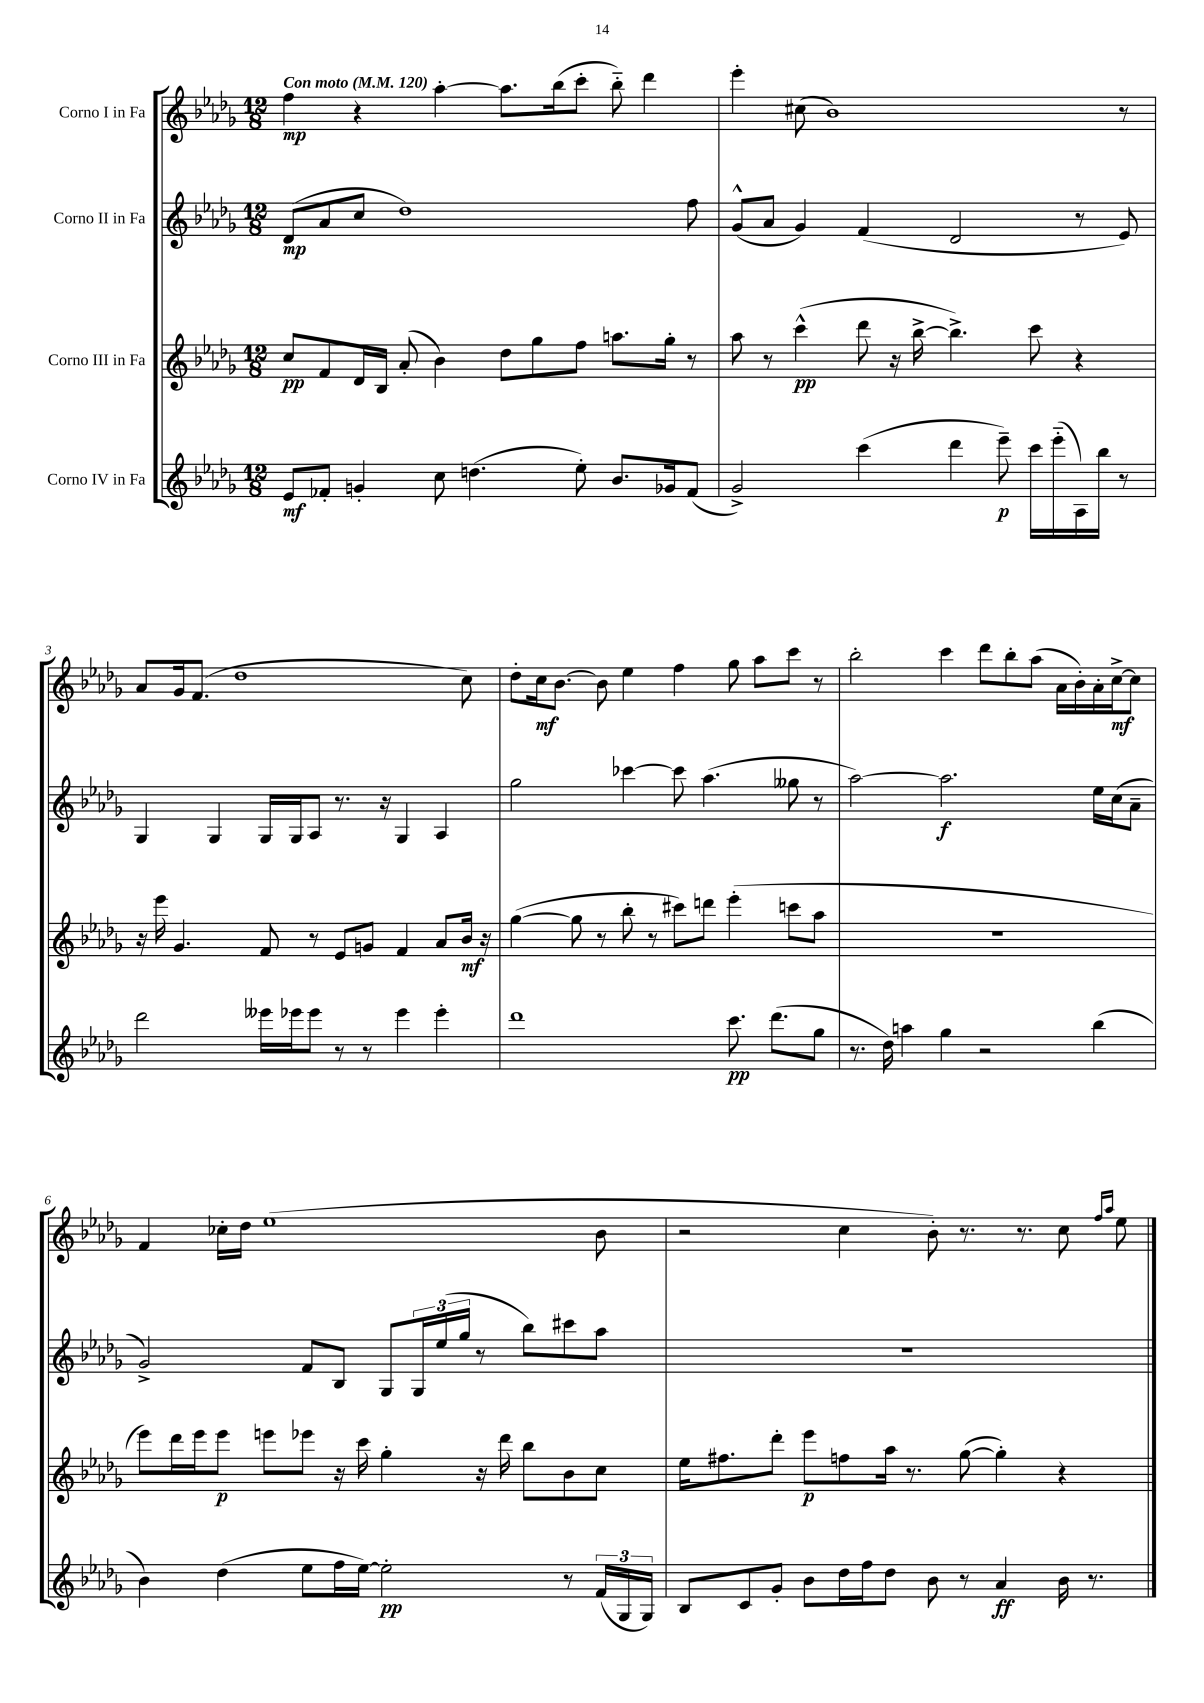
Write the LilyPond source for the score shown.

<<
\new StaffGroup <<
\new Staff = "s0" \with { instrumentName = "Corno I in Fa" } {
    \clef treble \key des \major \numericTimeSignature \time 12/8 \tempo "Con moto" 4 = 120
    f''4\mp r4 aes''4~-. aes''8. bes''16( c'''8-. bes''8-_) des'''4 |
    ees'''4-. cis''8( bes'1) r8 |
    aes'8 ges'16 f'8.( des''1 c''8) |
    des''8-. c''16\mf bes'8.~ bes'8 ees''4 f''4 ges''8 aes''8 c'''8 r8 |
    bes''2-. c'''4 des'''8 bes''8-. aes''8( aes'16 bes'16-.) aes'16-. c''16~->\mf c''8 |
    f'4 ces''16-. des''16 ees''1( bes'8 |
    r2 c''4 bes'8-.) r8. r8. c''8 \grace { f''16 aes''16 } ees''8 \bar "|." |
}
\new Staff = "s1" \with { instrumentName = "Corno II in Fa" } {
    \clef treble \key des \major \numericTimeSignature \time 12/8
    des'8\mp( aes'8 c''8 des''1) f''8 |
    ges'8-^( aes'8 ges'4) f'4( des'2 r8 ees'8) |
    ges4 ges4 ges16 ges16 aes8 r8. r16 ges4 aes4 |
    ges''2 ces'''4~ ces'''8 aes''4.( geses''8 r8 |
    aes''2~) aes''2.\f ees''16 c''16( aes'8-- |
    ges'2->) f'8 bes8 ges8 \tuplet 3/2 { ges16 ees''16( ges''16 } r8 bes''8) cis'''8 aes''8 |
    R1. \bar "|." |
}
\new Staff = "s2" \with { instrumentName = "Corno III in Fa" } {
    \clef treble \key des \major \numericTimeSignature \time 12/8
    c''8\pp f'8 des'16 bes16 aes'8-.( bes'4) des''8 ges''8 f''8 a''8. ges''16-. r8 |
    aes''8 r8 c'''4-^\pp( des'''8 r16 bes''16~-> bes''4.->) c'''8 r4 |
    r16 ees'''16 ges'4. f'8 r8 ees'8 g'8 f'4 aes'8 bes'16\mf r16 |
    ges''4~( ges''8 r8 bes''8-. r8 cis'''8) d'''8 ees'''4-.( c'''8 aes''8 |
    R1. |
    ees'''8) des'''16 ees'''16 ees'''8\p e'''8 ees'''8 r16 c'''16 ges''4-. r16 des'''16 bes''8 bes'8 c''8 |
    ees''16 fis''8. des'''8-. ees'''8\p f''8 aes''16 r8. ges''8~( ges''4-.) r4 \bar "|." |
}
\new Staff = "s3" \with { instrumentName = "Corno IV in Fa" } {
    \clef treble \key des \major \numericTimeSignature \time 12/8
    ees'8\mf fes'8-. g'4-. c''8 d''4.( ees''8-.) bes'8. ges'16 fes'8( |
    ges'2->) c'''4( des'''4 ees'''8--\p) c'''16 ees'''16-_( aes16) bes''16 r8 |
    des'''2 eeses'''16 ees'''16 ees'''8 r8 r8 ees'''4 ees'''4-. |
    des'''1 c'''8.\pp des'''8.( ges''8 |
    r8. des''16) a''4 ges''4 r2 bes''4( |
    bes'4) des''4( ees''8 f''16 ees''16~) ees''2-.\pp r8 \tuplet 3/2 { f'16( ges16 ges16) } |
    bes8 c'8 ges'8-. bes'8 des''16 f''16 des''8 bes'8 r8 aes'4\ff bes'16 r8. \bar "|." |
}
>>
>>
